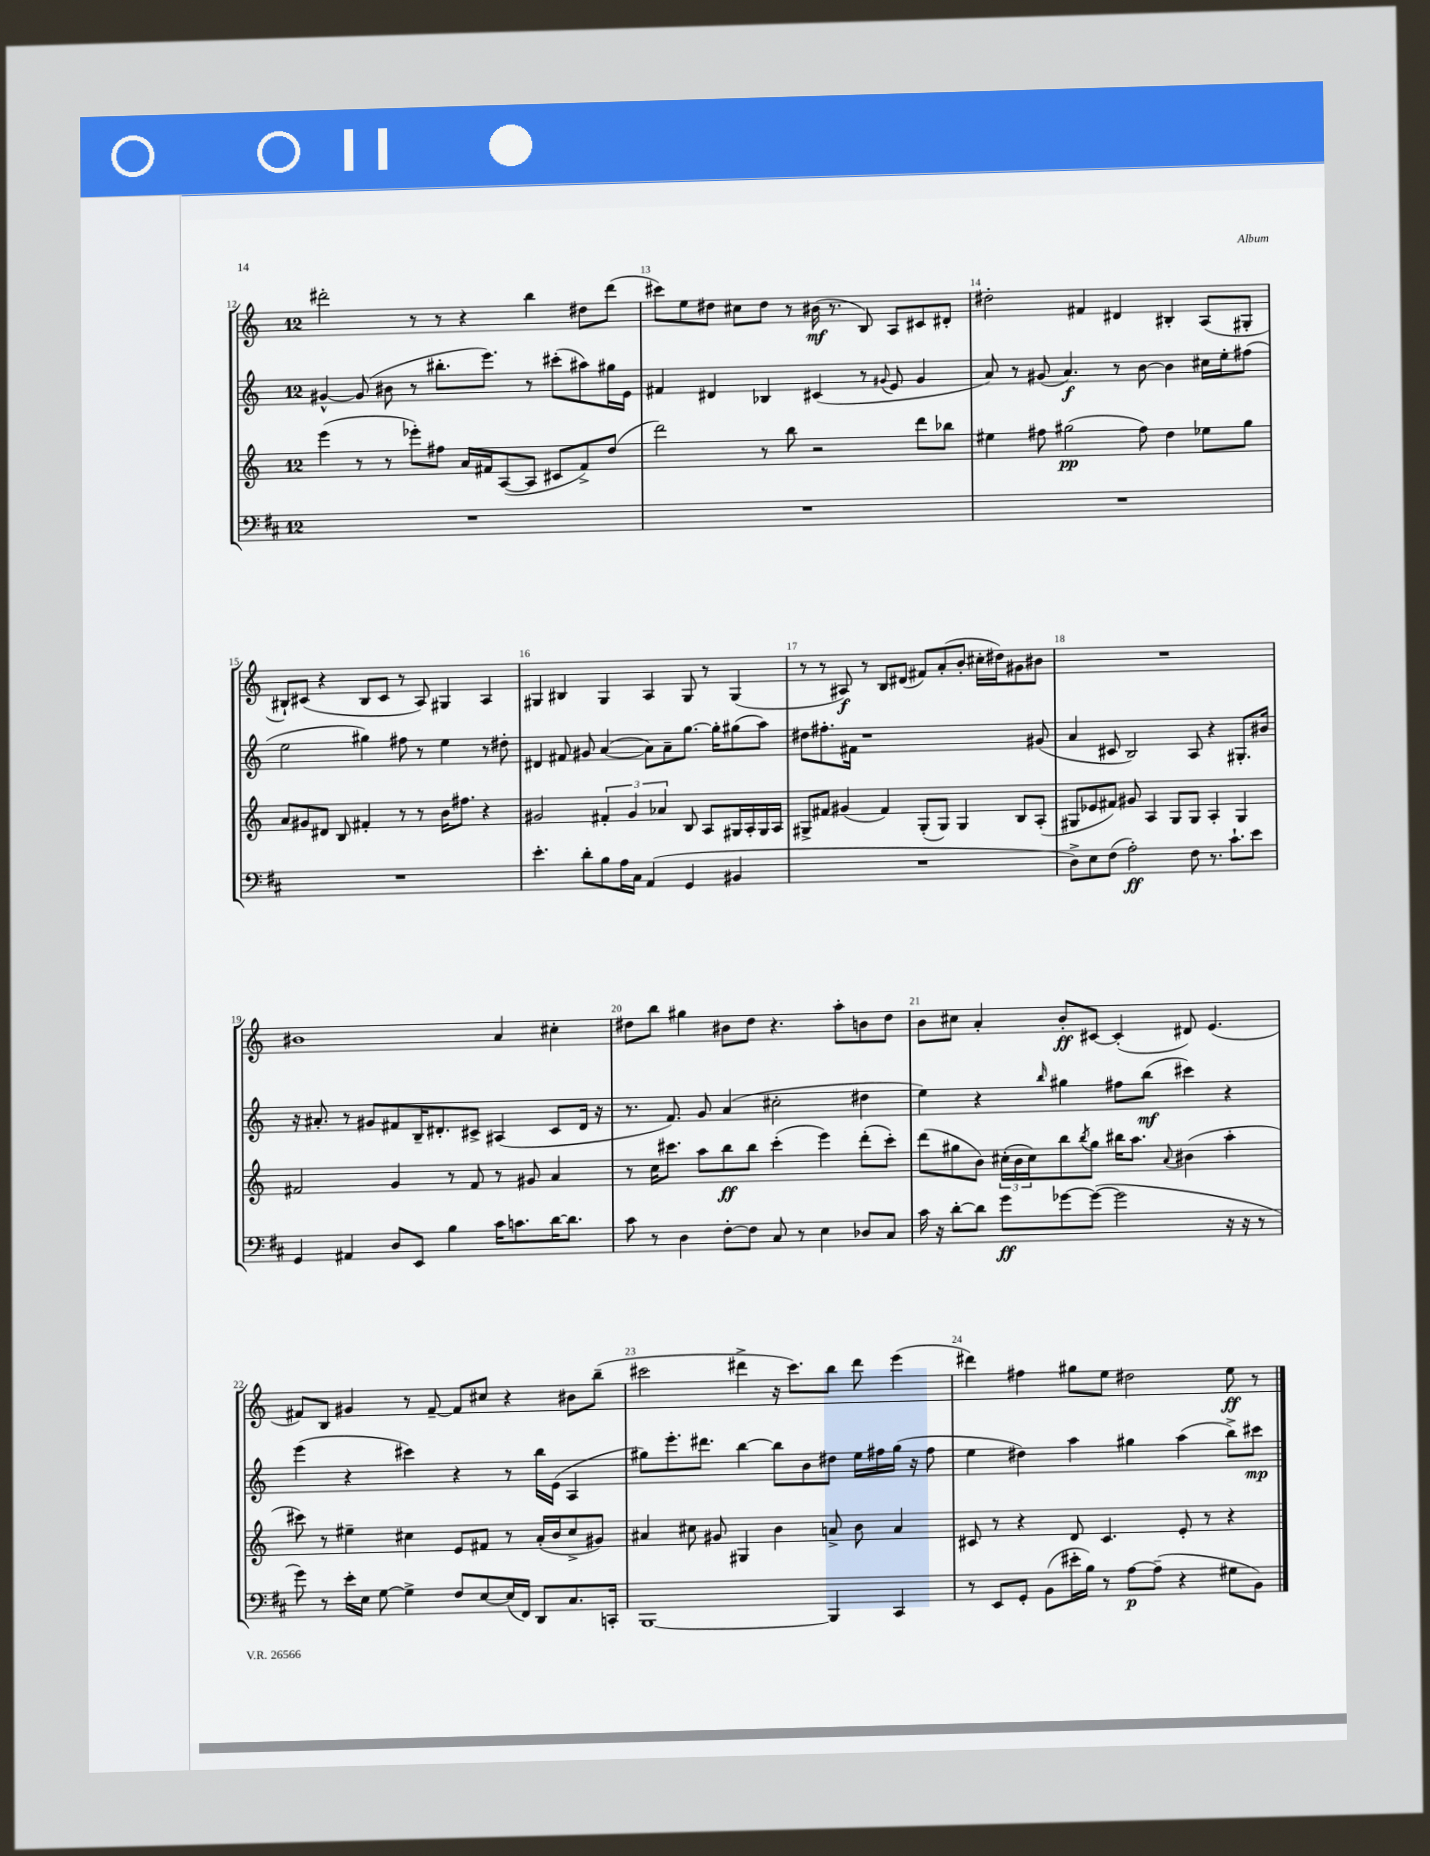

**kern	**dynam	**kern	**dynam	**kern	**dynam	**kern	**dynam
*part4	*part4	*part3	*part3	*part2	*part2	*part1	*part1
*staff4	*staff4	*staff3	*staff3	*staff2	*staff2	*staff1	*staff1
*clefF4	*	*clefG2	*	*clefG2	*	*clefG2	*
*k[f#c#]	*	*k[]	*	*k[]	*	*k[]	*
*M12/8	*	*M12/8	*	*M12/8	*	*M12/8	*
=12	=12	=12	=12	=12	=12	=12	=12
1.r	.	(4eee\	.	[4g#X^^/	.	2ddd#X'\	.
.	.	8r	.	(8g#/]	.	.	.
.	.	8r	.	8b#X\	.	.	.
.	.	8eee-X'\L)	.	8r	.	8r	.
.	.	8ff#X\J	.	8.bb#X'\L	.	8r	.
.	.	16a/LL	.	.	.	4r	.
.	.	16f#X/J	.	8.eee\J)	.	.	.
.	.	([8A/	.	.	.	.	.
.	.	8A/J]	.	8r	.	4bb\	.
.	.	8c#X/L	.	(8ccc#X'\L	.	.	.
.	.	8f#^/)	.	8aa#X\)	.	8dd#X\L	.
.	.	(8dd/J	.	16gg#X\L	.	(8ddd#\J	.
.	.	.	.	16e\JJ	.	.	.
=13	=13	=13	=13	=13	=13	=13	=13
1.r	.	2ddd\)	.	4f#X/	.	8ccc#X\L)	.
.	.	.	.	.	.	8ee\	.
.	.	.	.	4d#X/	.	8dd#X\J	.
.	.	.	.	.	.	8cc#X\L	.
.	.	8r	.	4B-X/	.	8dd#\J	.
.	.	8bb\	.	.	.	8r	.
.	.	2r	.	(4c#X/	.	(16b#X\	mf
.	.	.	.	.	.	8.r	.
.	.	.	.	8r	.	8B/)	.
.	.	.	.	8qqg#X/	.	.	.
.	.	.	.	8e/	.	8A/L	.
.	.	8ddd\L	.	4g#/	.	8c#X/	.
.	.	8bb-X\J	.	.	.	8d#X'/J	.
=14	=14	=14	=14	=14	=14	=14	=14
1.r	.	4ee#X\	.	8a/)	.	2dd#X'\	.
.	.	.	.	8r	.	.	.
.	.	8ff#X\	.	(8g#X/	.	.	.
.	.	(2gg#X\	pp	4.a/)	f	.	.
.	.	.	.	.	.	4f#X/	.
.	.	.	.	8r	.	4d#X/	.
.	.	8ff#\)	.	[8b\	.	.	.
.	.	4dd\	.	4b\]	.	4B#X'/	.
.	.	8ee-X\L	.	16cc#X\LL	.	(8A/L	.
.	.	.	.	16ee'\J	.	.	.
.	.	8gg#\J	.	(8ff#X\J	.	8G#X'/J	.
!!LO:LB:g=z
=15	=15	=15	=15	=15	=15	=15	=15
1.r	.	8a/L	.	2ee\	.	8B#X`/L)	.
.	.	8g#X/	.	.	.	(8c#X/J	.
.	.	8d#X/J	.	.	.	4r	.
.	.	8B/	.	.	.	.	.
.	.	4f#X'/	.	4gg#X\)	.	8B#/L	.
.	.	.	.	.	.	8c#/J	.
.	.	8r	.	8ff#X\	.	8r	.
.	.	8r	.	8r	.	8A/)	.
.	.	16b\KL	.	4ee\	.	4G#X/	.
.	.	8.ff#X\J	.	.	.	.	.
.	.	4r	.	8r	.	4A/	.
.	.	.	.	8dd#X'\	.	.	.
=16	=16	=16	=16	=16	=16	=16	=16
4.e'\	.	2g#X/	.	4d#X/	.	4G#X/	.
.	.	.	.	8f#X/	.	4B#X/	.
8d'\L	.	.	.	8g#X/	.	.	.
8B\	.	6f#X'/	.	([4a/	.	4G#/	.
16A\L	.	.	.	.	.	.	.
.	.	6g#/	.	.	.	.	.
16C#\JJ	.	.	.	.	.	.	.
(4AA/	.	.	.	8a\L])	.	4A/	.
.	.	6a-X/	.	.	.	.	.
.	.	.	.	8a~\	.	.	.
4GG/	.	8B/	.	[8.gg\J	.	8G#/	.
.	.	8A/L	.	.	.	8r	.
.	.	.	.	16gg'\KL]	.	.	.
4BB#X/	.	16G#X/L	.	(8gg#X\	.	(4G#/	.
.	.	16A'/	.	.	.	.	.
.	.	16G#/	.	8aa\J)	.	.	.
.	.	16A/JJ	.	.	.	.	.
=17	=17	=17	=17	=17	=17	=17	=17
1.r	.	8G#X^/L	.	8dd#X\L	.	8r	.
.	.	8f#X/J	.	8.ff#X'\	.	8r	.
.	.	(4g#X/	.	.	.	8A#X/)	f
.	.	.	.	16f#X\Jk	.	.	.
.	.	.	.	1r	.	8r	.
.	.	4f#/)	.	.	.	8B/L	.
.	.	.	.	.	.	(8d#X/J	.
.	.	(8G#'/L	.	.	.	8f#X/L)	.
.	.	8G#/J)	.	.	.	(8a'/	.
.	.	4G#/	.	.	.	8b'/J	.
.	.	.	.	.	.	16cc#X'\LL	.
.	.	.	.	.	.	16dd#X\J)	.
.	.	8B/L	.	.	.	8g#X\	.
.	.	(8A'/J	.	(8g#X/	.	8b#X\J	.
=18	=18	=18	=18	=18	=18	=18	=18
8D^\L)	.	8G#X/L	.	4a/	.	1.r	.
8E\	.	8e-X/	.	.	.	.	.
(8F#\J	.	8f#X/J)	.	8c#X/	.	.	.
2A'\)	ff	8g#X/	.	2B/)	.	.	.
.	.	4A/	.	.	.	.	.
.	.	8G#/L	.	.	.	.	.
8F#\	.	8G#/J	.	8A/	.	.	.
8.r	.	4A'/	.	4r	.	.	.
8.c#`\L	.	.	.	.	.	.	.
.	.	4G#/	.	8.G#X'/L	.	.	.
8e\J	.	.	.	.	.	.	.
.	.	.	.	16b#X/Jk	.	.	.
!!LO:LB:g=z
=19	=19	=19	=19	=19	=19	=19	=19
4GG/	.	2f#X/	.	16r	.	1b#X	.
.	.	.	.	8.a#X'/	.	.	.
4AA#X/	.	.	.	8r	.	.	.
.	.	.	.	8g#X/L	.	.	.
8D/L	.	4g/	.	8f#X/	.	.	.
8EE/J	.	.	.	16B~/K	.	.	.
.	.	.	.	8.d#X'/	.	.	.
4B\	.	8r	.	.	.	.	.
.	.	8f#/	.	8c#X^/J	.	.	.
16c#\KL	.	8r	.	(4A#X/	.	4a/	.
8.cn\	.	.	.	.	.	.	.
.	.	8g#X/	.	.	.	.	.
[16d\K	.	4a/	.	8c#/L	.	4cc#X'\	.
8.d\J]	.	.	.	.	.	.	.
.	.	.	.	16d#/Jk	.	.	.
.	.	.	.	16r	.	.	.
=20	=20	=20	=20	=20	=20	=20	=20
8c#\	.	8r	.	8.r	.	8dd#X\L	.
8r	.	16cc\KL	.	.	.	8bb\J	.
.	.	8.ccc#X\J	.	8.f/)	.	.	.
4D\	.	.	.	.	.	4gg#X\	.
.	.	8aa\L	.	8g/	.	.	.
[8F#'\L	.	8bb\	ff	(4a/	.	8b#X\L	.
8F#\J]	.	8bb\J	.	.	.	8dd#\J	.
8C#/	.	(4ccc#'\	.	2cc#X'\	.	4.r	.
8r	.	.	.	.	.	.	.
4E\	.	4eee\)	.	.	.	.	.
.	.	.	.	.	.	8aa'\L	.
8D-X/L	.	(8ddd'\L	.	4dd#X\	.	8bn\	.
8C#/J	.	8ccc#'\J)	.	.	.	8dd#\J	.
=21	=21	=21	=21	=21	=21	=21	=21
16c#\	.	(8ddd\L	.	4ee\)	.	8b\L	.
16r	.	.	.	.	.	.	.
[8d'\L	.	8gg#X\	.	.	.	8cc#X\J	.
8d\J]	.	8b\J)	.	4r	.	4a'/	.
8g\L	ff	(24cc#X'\LL	.	.	.	.	.
.	.	24b\	.	.	.	.	.
.	.	24cc#\J)	.	.	.	.	.
.	.	.	.	16qqbb/	.	.	.
[8g-X\	.	8bb\	.	4gg#X\	.	8b'/L	ff
.	.	8qbb/	.	.	.	.	.
(8g-\J_	.	8gg#\J	.	.	.	[8c#X/J	.
2g-\]	.	16bb#X\KL	.	8ff#X\L	.	(4c#'/]	.
.	.	8.aa\J	.	.	.	.	.
.	.	.	.	(8bb\J	mf	.	.
.	.	8qqa/	.	.	.	.	.
.	.	(4b#X\	.	4ccc#X\)	.	8d#X/)	.
.	.	.	.	.	.	(4.e/	.
16r	.	4aa'\	.	4r	.	.	.
16r	.	.	.	.	.	.	.
8r	.	.	.	.	.	.	.
!!LO:LB:g=z
=22	=22	=22	=22	=22	=22	=22	=22
8g\)	.	8ccc#X\)	.	(4eee\	.	8f#X/L)	.
8r	.	8r	.	.	.	8B/J	.
16e'\LL	.	4ee#X~\	.	4r	.	4g#X/	.
16E\JJ	.	.	.	.	.	.	.
[8G\	.	.	.	.	.	.	.
4G^\]	.	4cc#X\	.	4ccc#X\)	.	8r	.
.	.	.	.	.	.	[8f#~/	.
8F#/L	.	8e/L	.	4r	.	8f#/L]	.
[8E/	.	8f#X/J	.	.	.	8cc#X/J	.
(16E/L]	.	8r	.	8r	.	4r	.
16FF#/JJ)	.	.	.	.	.	.	.
8DD/L	.	(16a'/LL	.	16bb\LL	.	.	.
.	.	16b/J	.	(16e\JJ	.	.	.
8.C#/	.	8cc#^/	.	4A/	.	8b#X\L	.
.	.	8g#X/J)	.	.	.	(8bb~\J	.
16CCn'/Jk	.	.	.	.	.	.	.
=23	=23	=23	=23	=23	=23	=23	=23
[1BBB	.	4a#X/	.	8gg#X\L)	.	2ccc#X\	.
.	.	.	.	8.eee'\	.	.	.
.	.	8cc#X\	.	.	.	.	.
.	.	.	.	8.ddd#X\J	.	.	.
.	.	8g#X/	.	.	.	.	.
.	.	4G#X/	.	[4bb\	.	4ddd#X^\	.
.	.	4b\	.	8bb\L]	.	16r	.
.	.	.	.	.	.	8.ccc#\L)	.
.	.	.	.	8b\	.	.	.
4BBB/]	.	8an^/	.	8dd#X\J	.	8bb\J	.
.	.	8b\	.	16ee\LL	.	8ddd#\	.
.	.	.	.	16ff#X\	.	.	.
4CC#/	.	4a/	.	(16gg#\JJ	.	(4eee\	.
.	.	.	.	16r	.	.	.
.	.	.	.	8ff#\	.	.	.
=24	=24	=24	=24	=24	=24	=24	=24
8r	.	8c#X/	.	4ee\	.	4ddd#X\)	.
8EE/L	.	8r	.	.	.	.	.
8GG'/J	.	4r	.	4dd#X\)	.	4ff#X\	.
(8BB\L	.	.	.	.	.	.	.
16e#X'\L	.	8d/	.	4aa\	.	8gg#X\L	.
16B\JJ)	.	.	.	.	.	.	.
8r	.	4.c#/	.	.	.	8ee\J	.
[8A\L	p	.	.	4gg#X\	.	2dd#X\	.
(8A~\J]	.	.	.	.	.	.	.
4r	.	8e'/	.	(4aa\	.	.	.
.	.	8r	.	.	.	.	.
8G#X\L	.	4r	.	8bb^\L)	.	8ee\	ff
8BB\J)	.	.	.	8ccc#X\J	mp	8r	.
==	==	==	==	==	==	==	==
*-	*-	*-	*-	*-	*-	*-	*-
